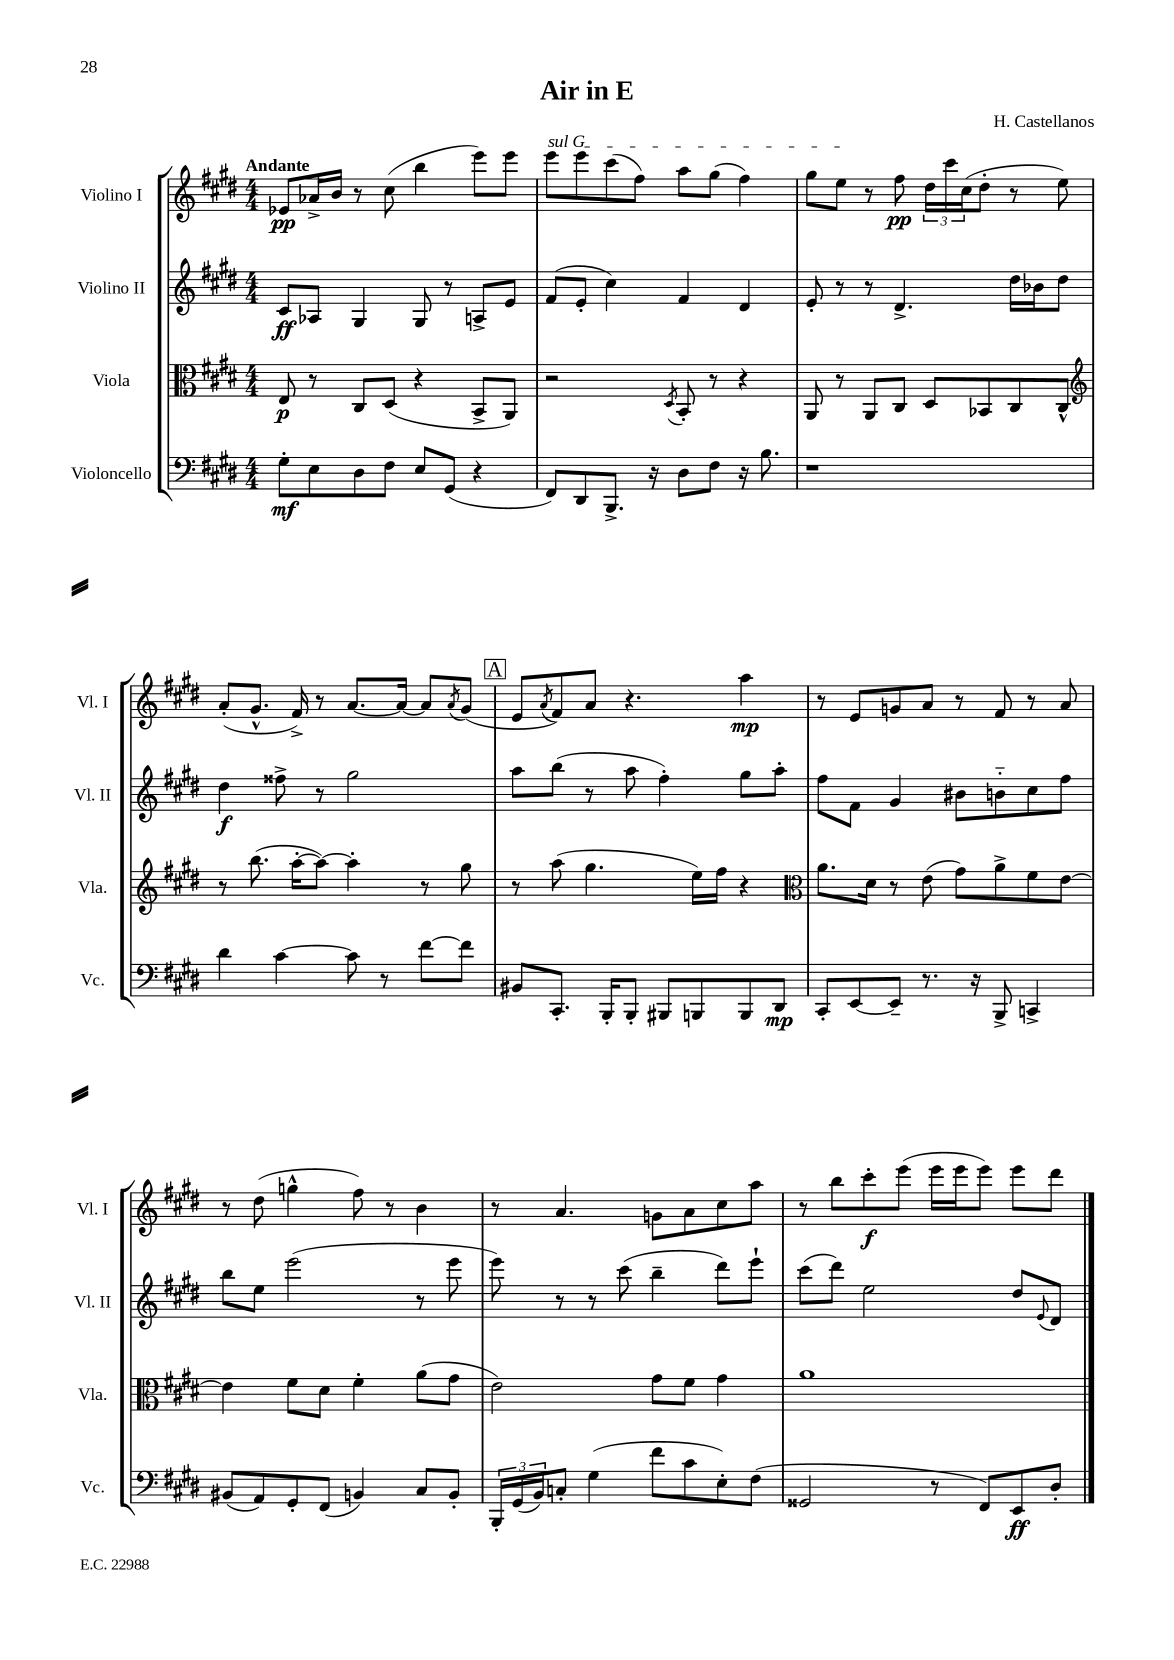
\header { title = "Air in E" composer = "H. Castellanos" }
<<
\new StaffGroup <<
\new Staff = "s0" \with { instrumentName = "Violino I" shortInstrumentName = "Vl. I" } {
    \clef treble \key e \major \numericTimeSignature \time 4/4 \tempo "Andante"
    ees'8\pp aes'16-> b'16 r8 cis''8( b''4 e'''8) e'''8 |
    \once \override TextSpanner.bound-details.left.text = \markup { \italic "sul G" } e'''8\startTextSpan e'''8 cis'''8( fis''8) a''8 gis''8( fis''4) |
    gis''8 e''8\stopTextSpan r8 fis''8\pp \tuplet 3/2 { dis''16 cis'''16 cis''16( } dis''8-. r8 e''8) |
    a'8-.( gis'8.-^ fis'16->) r8 a'8.~ a'16~ a'8 \acciaccatura { a'8 } gis'8( |
    \mark \markup { \box "A" } e'8 \acciaccatura { a'8 } fis'8) a'8 r4. a''4\mp |
    r8 e'8 g'8 a'8 r8 fis'8 r8 a'8 |
    r8 dis''8( g''4-^ fis''8) r8 b'4 |
    r8 a'4. g'8 a'8 cis''8 a''8 |
    r8 b''8 cis'''8-.\f e'''8( e'''16 e'''16 e'''8) e'''8 dis'''8 \bar "|." |
}
\new Staff = "s1" \with { instrumentName = "Violino II" shortInstrumentName = "Vl. II" } {
    \clef treble \key e \major \numericTimeSignature \time 4/4
    cis'8\ff aes8 gis4 gis8 r8 a8-> e'8 |
    fis'8( e'8-. cis''4) fis'4 dis'4 |
    e'8-. r8 r8 dis'4.-> dis''16 bes'16 dis''8 |
    dis''4\f fisis''8-> r8 gis''2 |
    \mark \markup { \box "A" } a''8 b''8( r8 a''8 fis''4-.) gis''8 a''8-. |
    fis''8 fis'8 gis'4 bis'8 b'8-_ cis''8 fis''8 |
    b''8 e''8 e'''2( r8 e'''8 |
    e'''8) r8 r8 cis'''8( b''4-- dis'''8) e'''8-! |
    cis'''8( dis'''8) e''2 dis''8 \appoggiatura { e'8 } dis'8 \bar "|." |
}
\new Staff = "s2" \with { instrumentName = "Viola" shortInstrumentName = "Vla." } {
    \clef alto \key e \major \numericTimeSignature \time 4/4
    e8\p r8 cis8 dis8( r4 b,8-> a,8) |
    r2 \acciaccatura { dis8 } b,8-. r8 r4 |
    a,8 r8 a,8 cis8 dis8 bes,8 cis8 cis8-^ |
    \clef treble r8 b''8.( a''16~-. a''8~) a''4-. r8 gis''8 |
    \mark \markup { \box "A" } r8 a''8( gis''4. e''16) fis''16 r4 |
    \clef alto a'8. dis'16 r8 e'8( gis'8) a'8-> fis'8 e'8~ |
    e'4 fis'8 dis'8 fis'4-. a'8( gis'8 |
    e'2) gis'8 fis'8 gis'4 |
    a'1 \bar "|." |
}
\new Staff = "s3" \with { instrumentName = "Violoncello" shortInstrumentName = "Vc." } {
    \clef bass \key e \major \numericTimeSignature \time 4/4
    gis8-.\mf e8 dis8 fis8 e8 gis,8( r4 |
    fis,8) dis,8 b,,8.-> r16 dis8 fis8 r16 b8. |
    r1 |
    dis'4 cis'4~ cis'8 r8 fis'8~ fis'8 |
    \mark \markup { \box "A" } bis,8 cis,8.-. b,,16-. b,,8-. bis,,8 b,,8 b,,8 dis,8\mp |
    cis,8-. e,8~ e,8-- r8. r16 b,,8-> c,4-> |
    bis,8( a,8) gis,8-. fis,8( b,4) cis8 b,8-. |
    \tuplet 3/2 { b,,16-. gis,16( b,16) } c8-. gis4( fis'8 cis'8 e8-.) fis8( |
    gisis,2 r8 fis,8) e,8\ff dis8-. \bar "|." |
}
>>
>>
\layout { \context { \Score \remove "Bar_number_engraver" } }
